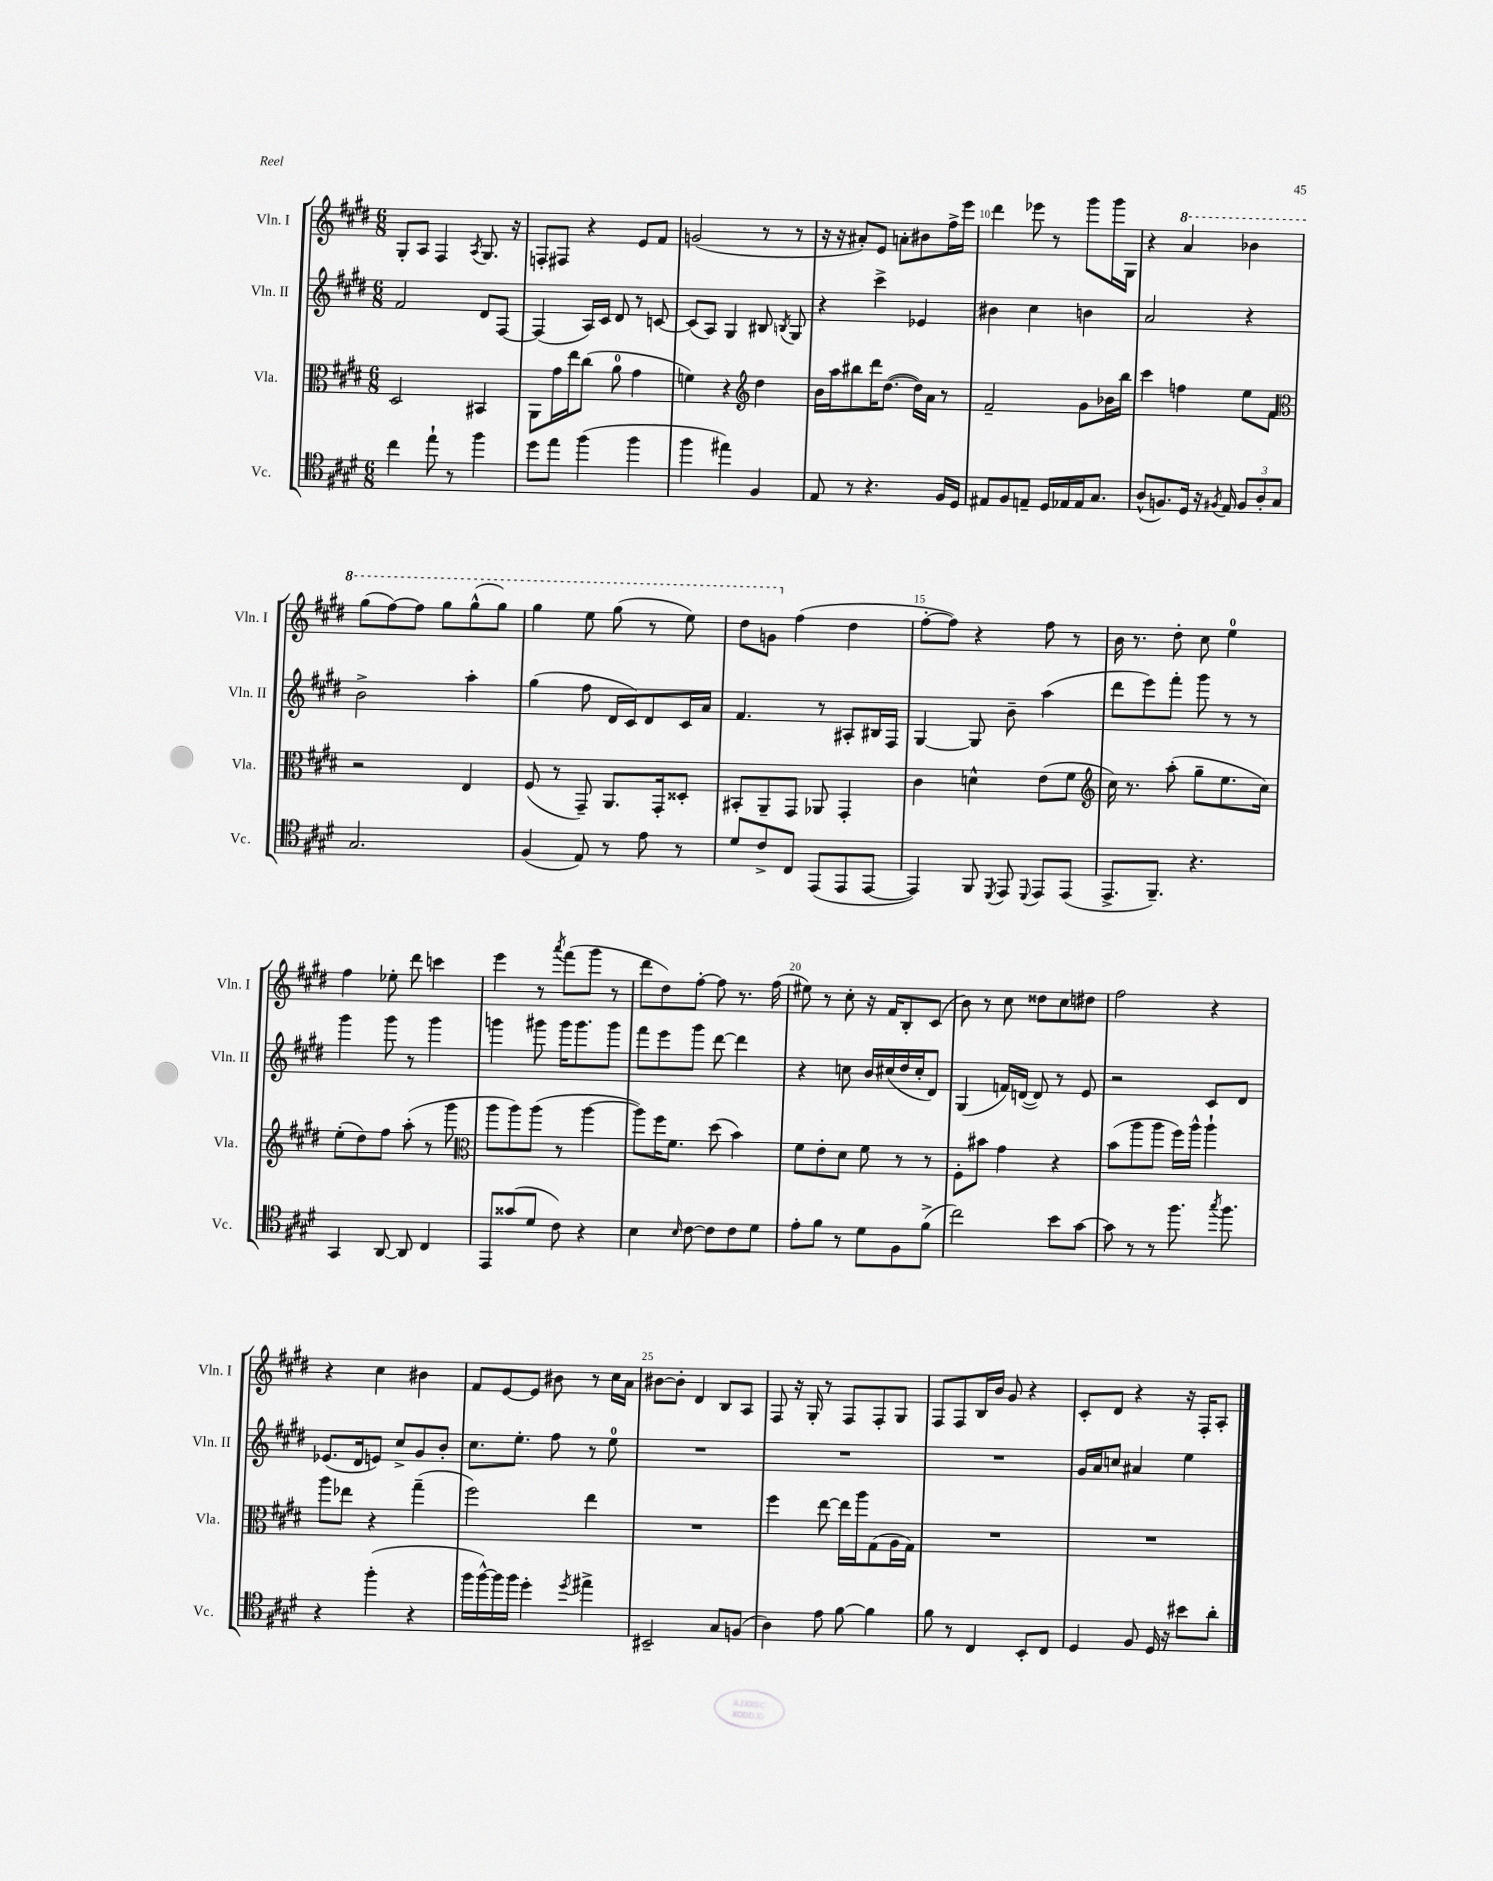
<<
\new StaffGroup <<
\new Staff = "s0" \with { instrumentName = "Vln. I" shortInstrumentName = "Vln. I" } {
    \clef treble \key e \major \numericTimeSignature \time 6/8
    \autoBeamOff gis8[-. a8] fis4 \acciaccatura { a8 } gis8. r16 |
    f8[-. fis8] r4 e'8[ fis'8] |
    g'2( r8 r8 |
    r16 r16 ais'8[-.) e'8] a'8[-. bis'8 fis''16-> e'''16] |
    dis'''4 ees'''8 r8 gis'''8[ gis'''16 gis16] |
    r4 \ottava #1 a''4 bes''4 |
    gis'''8[( fis'''8~) fis'''8] gis'''8[ gis'''8-^( gis'''8]) |
    gis'''4 e'''8 gis'''8( r8 e'''8) |
    dis'''8[ g''8] \ottava #0 fis''4( dis''4 |
    fis''8[~-. fis''8]) r4 fis''8 r8 |
    b'16 r8. dis''8-. cis''8 e''4-0 |
    fis''4 ees''8-. dis'''8 c'''4 |
    e'''4 r8 \acciaccatura { a'''8 } fis'''8[( gis'''8] r8 |
    dis'''8[ dis''8) fis''8]~-. fis''8 r8. fis''16( |
    eis''8) r8 cis''8-. r16 fis'16[ b8-. cis'8]( |
    b'8) r8 cis''8 disis''8[ cis''8 dis''8] |
    fis''2 r4 |
    r4 cis''4 bis'4 |
    fis'8[ e'8~ e'8] bis'8 r8 cis''16[ a'16] |
    bis'8[~ bis'8]-. dis'4 b8[ a8] |
    fis8 r16 gis16-. r8 fis8[ fis8-. gis8] |
    fis8[ fis8 b16 b'16] gis'8 r4 |
    cis'8[-. dis'8] r4 r16 fis16[-. a8]-. \bar "|." |
}
\new Staff = "s1" \with { instrumentName = "Vln. II" shortInstrumentName = "Vln. II" } {
    \clef treble \key e \major \numericTimeSignature \time 6/8
    \autoBeamOff fis'2 dis'8[ fis8]~ |
    fis4( a16[) cis'16] dis'8 r8 c'8~ |
    c'8[( a8]) gis4 bis8 \acciaccatura { b8 } gis8 |
    r4 cis'''4-> ees'4 |
    bis'4 cis''4 b'4 |
    a'2 r4 |
    b'2-> a''4-. |
    gis''4( fis''8 dis'16[ cis'16) dis'8 cis'16 a'16] |
    fis'4. r8 ais8[-. bis16 fis16] |
    gis4~ gis8 b'8-- a''4( |
    dis'''8[ e'''8) fis'''8]-. gis'''8 r8 r8 |
    gis'''4 gis'''8 r8 gis'''4 |
    g'''4 gis'''8 gis'''16[ gis'''8. gis'''8] |
    fis'''8[ e'''8 gis'''8] dis'''8~ dis'''4 |
    r4 c''8 b'16[ cis''16( dis''16 cis''16-. dis'8]) |
    gis4( f'16[) d'16]~( d'8) r8 e'8 |
    r2 cis'8[ dis'8] |
    ees'8.[( dis'16 e'8]) cis''8[-> gis'8 b'8]-. |
    cis''8.[ e''8.]-. fis''8 r8 e''8-0 |
    R2. |
    R2. |
    R2. |
    gis'16[ a'16 c''8] ais'4 e''4 \bar "|." |
}
\new Staff = "s2" \with { instrumentName = "Vla." shortInstrumentName = "Vla." } {
    \clef alto \key e \major \numericTimeSignature \time 6/8
    \autoBeamOff dis2 bis,4 |
    a,8[ gis'16 e''16 cis''8]( a'8-0 gis'4 |
    f'4) r4 \clef treble dis''4 |
    b'16[ a''16 bis''8 dis'''16 dis''8.]~( dis''16[) a'16] r8 |
    fis'2-- gis'8[ bes'16 b''16] |
    cis'''4 f''4 e''8[ fis'8] |
    \clef alto r2 e4 |
    fis8( r8 gis,8--) a,8.[ gis,16-. disis8]-. |
    bis,8[-. a,8-- gis,8] aes,8 gis,4-. |
    cis'4 d'4-^ e'8[( fis'8] |
    \clef treble cis''16) r8. a''8-.( gis''8[-- e''8. cis''16]) |
    e''8[-.( dis''8) fis''8] a''8-.( r8 gis'''8 |
    \clef alto a''8[ a''8) a''8]( r8 a''4~ |
    a''8[) fis''16 fis'8.] dis''8( b'4) |
    fis'8[ e'8-. dis'8] fis'8 r8 r8 |
    fis8[-. bis'8] gis'4 r4 |
    b'8[( a''8 a''8] fis''16[) a''16]-^ a''4-! |
    a''8[ ees''8] r4 gis''4--( |
    fis''2) e''4 |
    R2. |
    fis''4 e''8~ e''16[ a''16 gis8( a16 gis16]) |
    R2. |
    R2. \bar "|." |
}
\new Staff = "s3" \with { instrumentName = "Vc." shortInstrumentName = "Vc." } {
    \clef tenor \key e \major \numericTimeSignature \time 6/8
    \autoBeamOff cis''4 e''8-! r8 fis''4 |
    dis''8[ e''8] fis''4( fis''4 |
    fis''4 eis''4) fis4 |
    e8 r8 r4. fis16[ dis16] |
    eis8[ fis8 e8]-- dis16[ ees16 ees16 gis8.] |
    a8[-^( f8.) dis16] r16 \acciaccatura { fis8 } e16 \tuplet 3/2 { fis8[ a8-. gis8] } |
    gis2. |
    fis4( e8) r8 e'8 r8 |
    dis'8[ cis'8-> cis8] e,8[( e,8 e,8]~ |
    e,4) fis,8 \acciaccatura { dis,8 } e,8 \appoggiatura { dis,8 } e,8[ e,8]( |
    e,8.[-> fis,8.]--) r4. |
    gis,4 a,8~ a,8 cis4 |
    e,8[ gisis'8( dis'8] cis'8) r4 |
    b4 \grace { b16 } cis'8~ cis'8[ cis'8 dis'8] |
    e'8[-. fis'8] r8 dis'8[ fis8 fis'8]->( |
    cis''2) b'8[ gis'8]~ |
    gis'8 r8 r8 fis''8. \acciaccatura { gis''8 } fis''8. |
    r4 fis''4-.( r4 |
    fis''16[ fis''16~-^) fis''16 fis''16] dis''4-. \acciaccatura { dis''8 } eis''4-> |
    bis,2-- gis8[ f8]( |
    a4) e'8 fis'8~ fis'4 |
    fis'8 r8 cis4 b,8[-. cis8] |
    dis4 fis8 dis16 r16 bis'8[ a'8]-. \bar "|." |
}
>>
>>
\layout { \context { \Score currentBarNumber = #6 \override BarNumber.break-visibility = ##(#f #t #t) barNumberVisibility = #(every-nth-bar-number-visible 5) } }
